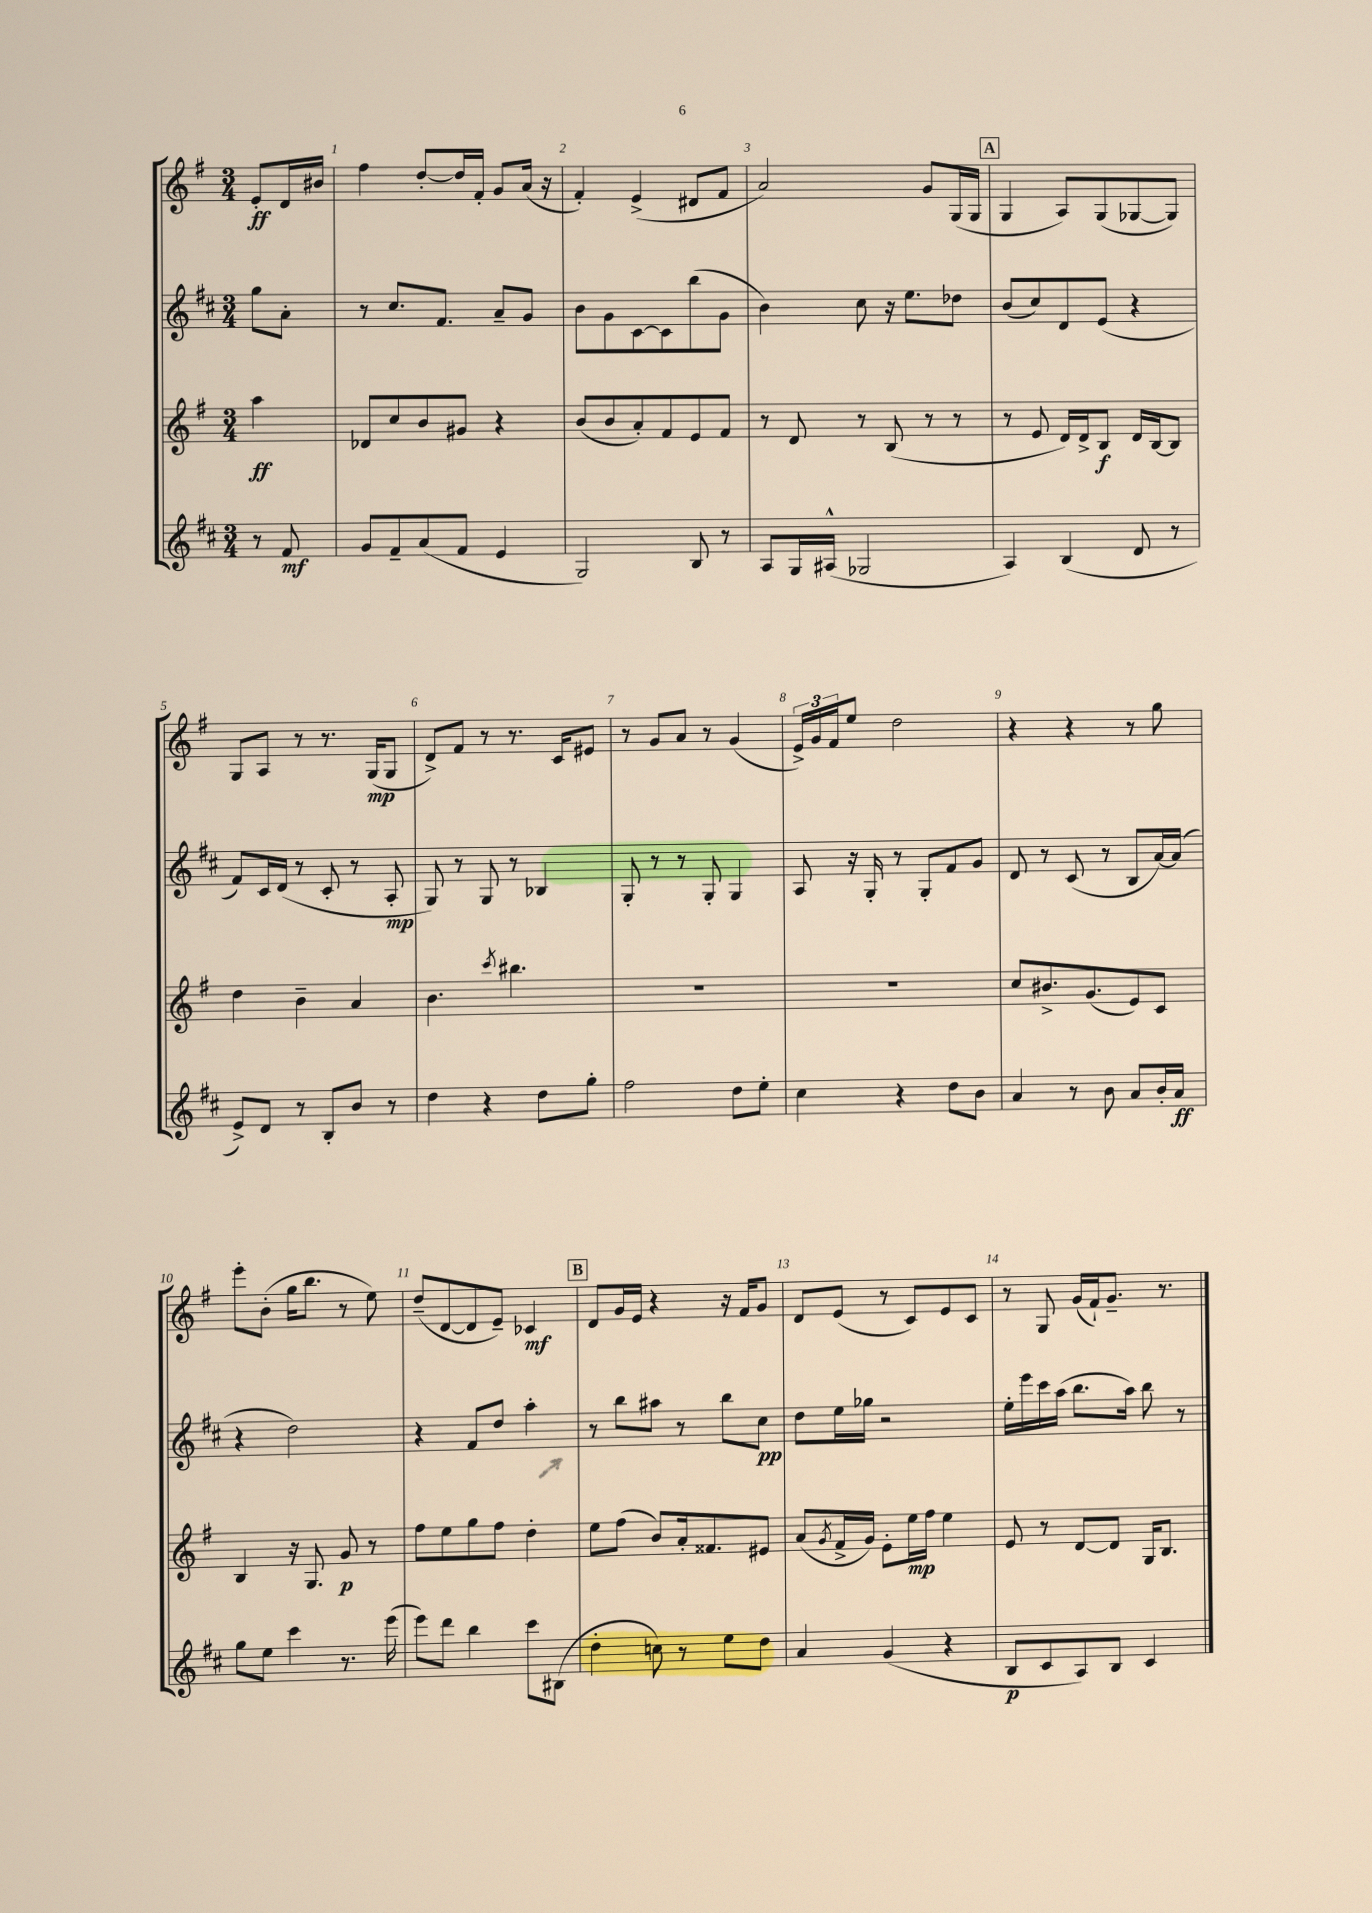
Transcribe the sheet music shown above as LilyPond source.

<<
\new StaffGroup <<
\new Staff = "s0" {
    \clef treble \key g \major \numericTimeSignature \time 3/4 \partial 4
    e'8-.\ff d'16 bis'16 |
    fis''4 d''8~-. d''16 fis'16-. g'8 a'16( r16 |
    fis'4-.) e'4->( dis'8 fis'8 |
    a'2) g'8 g16( g16 |
    \mark \markup { \box "A" } g4 a8) g8( ges8~ ges8) |
    g8 a8 r8 r8. g16\mp( g8 |
    d'8->) fis'8 r8 r8. c'16 eis'8 |
    r8 g'8 a'8 r8 g'4( |
    \tuplet 3/2 { e'16->) g'16 fis'16 } e''8 d''2 |
    r4 r4 r8 g''8 |
    e'''8-. b'8-.( g''16 b''8. r8 e''8) |
    d''8--( d'8~ d'8 e'8--) ces'4\mf |
    \mark \markup { \box "B" } d'8 g'16 e'16 r4 r16 fis'16 g'8 |
    d'8 e'8( r8 c'8) e'8 c'8 |
    r8 g8 g'16( fis'16-!) g'8.-- r8. \bar "|." |
}
\new Staff = "s1" {
    \clef treble \key d \major \numericTimeSignature \time 3/4 \partial 4
    g''8 a'8-. |
    r8 cis''8. fis'8. a'8-- g'8 |
    b'8 g'8 cis'8~ cis'8 b''8( g'8 |
    b'4) cis''8 r16 e''8. des''8 |
    \mark \markup { \box "A" } b'8( cis''8) d'8 e'8( r4 |
    fis'8) cis'16 d'16( r8 cis'8-. r8 a8-.\mp |
    g8) r8 g8 r8 bes4 |
    g8-. r8 r8 g8-. g4 |
    a8 r16 g16-. r8 g8-. fis'8 g'8 |
    d'8 r8 cis'8( r8 b8 a'16~) a'16( |
    r4 d''2) |
    r4 fis'8 d''8 a''4-. |
    \mark \markup { \box "B" } r8 b''8 ais''8 r8 b''8 cis''8\pp |
    d''8 e''16 ges''16 r2 |
    e''16-. e'''16 cis'''16 a''16( b''8. a''16) b''8 r8 \bar "|." |
}
\new Staff = "s2" {
    \clef treble \key g \major \numericTimeSignature \time 3/4 \partial 4
    a''4\ff |
    des'8 c''8 b'8 gis'8 r4 |
    b'8( b'8 a'8-.) fis'8 e'8 fis'8 |
    r8 d'8 r8 b8( r8 r8 |
    \mark \markup { \box "A" } r8 e'8 d'16) d'16-> b8\f d'16 b16~ b8 |
    d''4 b'4-- a'4 |
    b'4. \acciaccatura { c'''8 } bis''4. |
    R2. |
    R2. |
    c''8 bis'8.-> g'8.( e'8) c'8 |
    b4 r16 g8. g'8\p r8 |
    fis''8 e''8 g''8 fis''8 d''4-. |
    \mark \markup { \box "B" } e''8 fis''8( b'8) a'16-. fisis'8. eis'8 |
    a'8( \acciaccatura { g'8 } fis'16-> g'16) e'8-. e''16\mp fis''16 e''4 |
    e'8 r8 d'8~ d'8 g16 b8. \bar "|." |
}
\new Staff = "s3" {
    \clef treble \key d \major \numericTimeSignature \time 3/4 \partial 4
    r8 fis'8\mf |
    g'8 fis'8-- a'8( fis'8 e'4 |
    g2) b8 r8 |
    a8 g16 ais16-^( ges2 |
    \mark \markup { \box "A" } a4) b4( d'8 r8 |
    e'8->) d'8 r8 b8-. b'8 r8 |
    d''4 r4 d''8 g''8-. |
    fis''2 d''8 e''8-. |
    cis''4 r4 d''8 b'8 |
    a'4 r8 b'8 a'8 b'16-. a'16\ff |
    g''8 e''8 cis'''4 r8. e'''16( |
    e'''8) d'''8 b''4 cis'''8 bis8( |
    \mark \markup { \box "B" } d''4-. c''8) r8 e''8 d''8 |
    a'4 g'4( r4 |
    b8\p cis'8 a8) b8 cis'4 \bar "|." |
}
>>
>>
\layout { \context { \Score \override BarNumber.break-visibility = ##(#f #t #t) barNumberVisibility = #all-bar-numbers-visible } }
